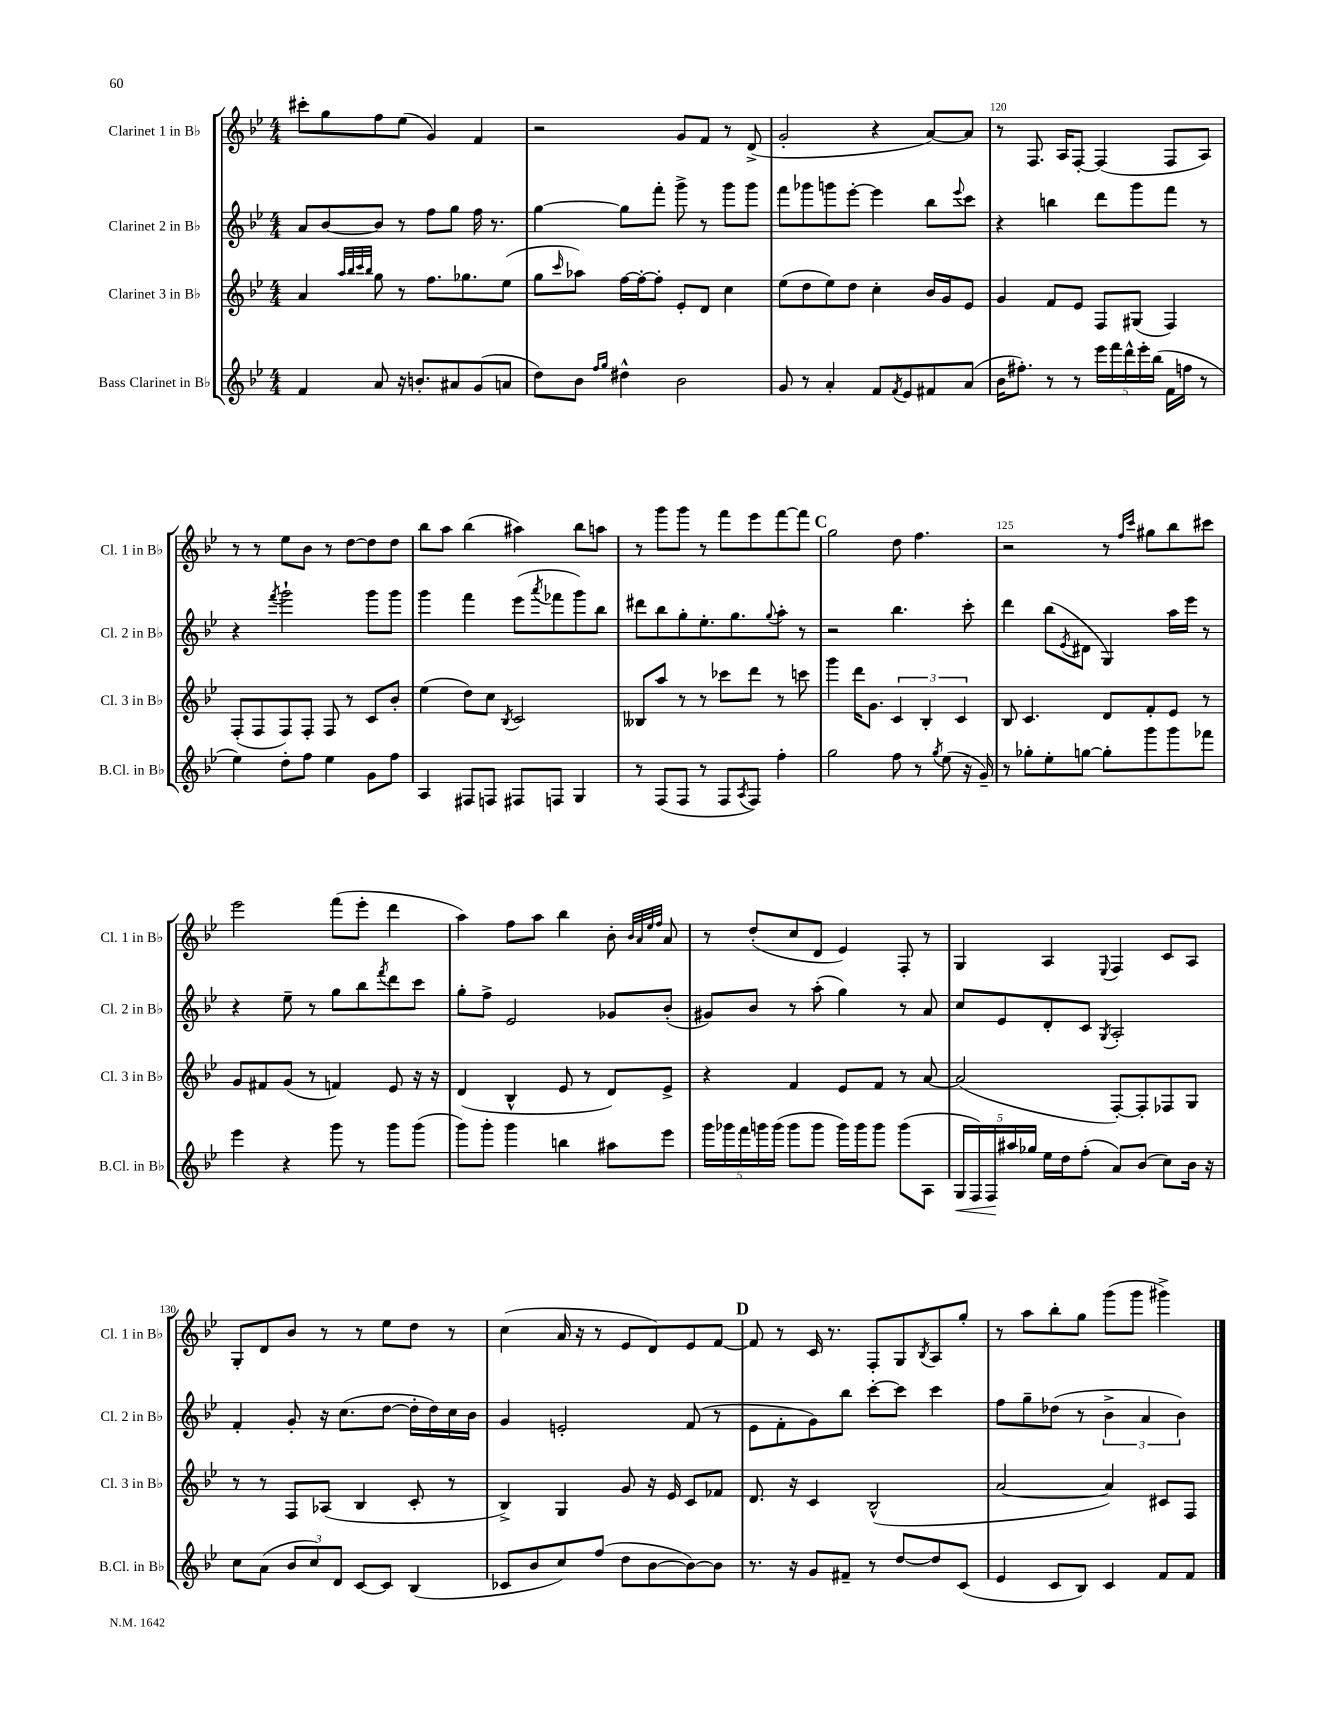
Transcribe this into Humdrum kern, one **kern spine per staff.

**kern	**kern	**kern	**kern
*staff4	*staff3	*staff2	*staff1
*clefG2	*clefG2	*clefG2	*clefG2
*k[b-e-]	*k[b-e-]	*k[b-e-]	*k[b-e-]
*M4/4	*M4/4	*M4/4	*M4/4
4f	4a	8a	8ccc#'
.	.	[8b-	8gg
.	32qqaa	.	.
.	32qqbb-	.	.
.	32qqccc	.	.
.	32qqbb-	.	.
8a	8gg	8b-]	8ff
16r	8r	8r	(8ee-
8.b'	.	.	.
.	8.ff	8ff	4g)
8a#	.	8gg	.
.	8.gg-	.	.
(8g	.	16ff	4f
.	.	8.r	.
8a	(8ee-	.	.
=	=	=	=
8dd)	8gg	[4gg	2r
.	16qqccc	.	.
8b-	8aa-)	.	.
16qqff	.	.	.
16qqgg	.	.	.
4dd#^^	[16ff	8gg]	.
.	16ff'_	.	.
.	8ff']	8fff'	.
2b-	8e-'	8ggg^	8g
.	8d	8r	8f
.	4cc	8ggg	8r
.	.	8ggg	(8d^
=	=	=	=
8g	(8ee-	8fff	2g'
8r	8dd	8ggg-	.
4a'	8ee-)	8ggg	.
.	8dd	[8eee-'	.
8f	4cc'	4eee-]	4r
8qf	.	.	.
8e-	.	.	.
8f#	16b-	8bb-	[8a)
.	16g	.	.
.	.	8qqeee-	.
(8a	8e-	8ccc	8a]
=	=	=	=
16b-	4g	4r	8r
8.ff#')	.	.	.
.	.	.	8.F
8r	8f	4bb	.
.	.	.	16A
8r	8e-	.	[8F'
20eee-	8F	8ddd	(4F]
20fff	.	.	.
20ddd^^	.	.	.
.	(8G#	8ggg	.
20eee-'	.	.	.
(20bb-	.	.	.
16f	4F)	8fff	8F
16ff	.	.	.
8r	.	8r	8A)
=	=	=	=
4ee-)	(8F'	4r	8r
.	8F	.	8r
.	.	8qfff	.
8dd'	8F)	2ggg`	8ee-
8ff	8F'	.	8b-
4ee-	8F	.	8r
.	8r	.	[8dd
8g	8c	8ggg	8dd]
8ff	8b-'	8ggg	8dd
=	=	=	=
4A	(4ee-	4ggg	8bb-
.	.	.	8aa
8F#	8dd)	4fff	(4bb-
8F	8cc	.	.
.	8qB-	.	.
8F#	2c	(8eee-	4aa#)
.	.	8qaaa	.
8F	.	8fff-	.
4G	.	8ggg)	8bb-
.	.	8bb-	8aa
=	=	=	=
8r	8B--	8ddd#	8r
(8F	8aa	8bb-	8ggg
8F	8r	8gg'	8ggg
8r	8r	8.ee-'	8r
8F	8ccc-	.	8fff
.	.	8.gg	.
8qA	.	.	.
8F)	8ddd	.	8eee-
.	.	8qqgg	.
4ff'	8r	8aa'	[8fff
.	8ccc	8r	8fff]
=	=	=	=
2gg	4ggg	2r	2gg
.	16ddd	.	.
.	8.g	.	.
8ff	6c	4.bb-	8dd
8r	.	.	4.ff
.	6B-'	.	.
8qgg	.	.	.
(8ee-	.	.	.
.	6c	.	.
16r	.	8ccc'	.
16g~)	.	.	.
=	=	=	=
8r	8B-	4ddd	2r
8gg-'	4.c	.	.
8ee-'	.	(8bb-	.
.	.	8qe-	.
[8gg	.	8d#	.
8gg']	8d	4G)	8r
.	.	.	16qqff
.	.	.	16qqccc
8ggg	8f'	.	8gg#
8ggg	8e-	16aa	8bb-
.	.	16eee-	.
8fff-	8r	8r	8ccc#
=	=	=	=
4eee-	8g	4r	2eee-
.	8f#	.	.
4r	(8g	8ee-~	.
.	8r	8r	.
8ggg	4f)	8gg	(8fff
8r	.	8bb-	8eee-'
.	.	8qfff	.
8ggg	8e-	8ddd	4ddd
(8ggg	16r	8ccc	.
.	16r	.	.
=	=	=	=
8ggg)	(4d	8gg'	4aa)
8ggg'	.	8ff^	.
4ggg	4B-^^	2e-	8ff
.	.	.	8aa
4bb	8e-	.	4bb-
.	8r	.	.
8aa#	8d)	8g-	8b-'
.	.	.	32qqb-
.	.	.	32qqa
.	.	.	32qqee-
.	.	.	32qqff
8eee-	8e-^	(8b-'	8a
=	=	=	=
20ggg	4r	8g#)	8r
20ggg-	.	.	.
20fff	.	.	.
.	.	8b-	(8dd'
20ggg	.	.	.
(20ggg	.	.	.
8ggg	4f	8r	8cc
8ggg	.	(8aa'	8d
16ggg)	8e-	4gg)	4e-)
16ggg	.	.	.
8ggg	8f	.	.
(8ggg	8r	8r	8F'
8A	[8a	8a	8r
=	=	=	=
20G	(2a]	8cc	4G
20F)	.	.	.
20F	.	.	.
.	.	8e-	.
20aa#	.	.	.
20gg-	.	.	.
16ee-	.	8d'	4A
16dd	.	.	.
(8ff'	.	8c	.
.	.	8qG	8qqE-
8a)	[8F')	2A'	4F
(8b-	8F']	.	.
8cc)	8F-	.	8c
16b-	8G	.	8A
16r	.	.	.
=	=	=	=
8cc	8r	4f'	8G'
(8a	8r	.	8d
12b-	8F	8g'	8b-
12cc)	.	.	.
.	(8A-	16r	8r
12d	.	.	.
.	.	(8.cc	.
[8c	4B-	.	8r
8c]	.	[8dd	8ee-
(4B-	8c'	16dd']	8dd
.	.	16dd)	.
.	8r	16cc	8r
.	.	16b-	.
=	=	=	=
8c-	4B-^)	4g	(4cc
8b-	.	.	.
8cc)	4G	2e'	16a
.	.	.	16r
(8ff	.	.	8r
8dd	8g	.	8e-
[8b-	16r	.	8d)
.	16e-	.	.
8b-_)	8c	(8f	8e-
8b-]	8f-	8r	[8f
=	=	=	=
8.r	8.d	8e-	8f]
.	.	8f'	8r
16r	16r	.	.
8g	4c	8g)	16c
.	.	.	8.r
8f#~	.	8bb-	.
8r	(2B-^^	[8ccc'	8F'
[8dd	.	8ccc]	8G
.	.	.	8qB-
8dd]	.	4ccc	8A
(8c	.	.	8gg'
=	=	=	=
4e-	[2a	8ff	8r
.	.	8gg~	8aa
8c	.	(8dd-	8bb-'
8B-)	.	8r	8gg
4c	4a])	6b-^	(8ggg
.	.	.	8ggg
.	.	6a	.
8f	8c#	.	4ggg#^)
.	.	6b-)	.
8f	8F	.	.
==	==	==	==
*-	*-	*-	*-
